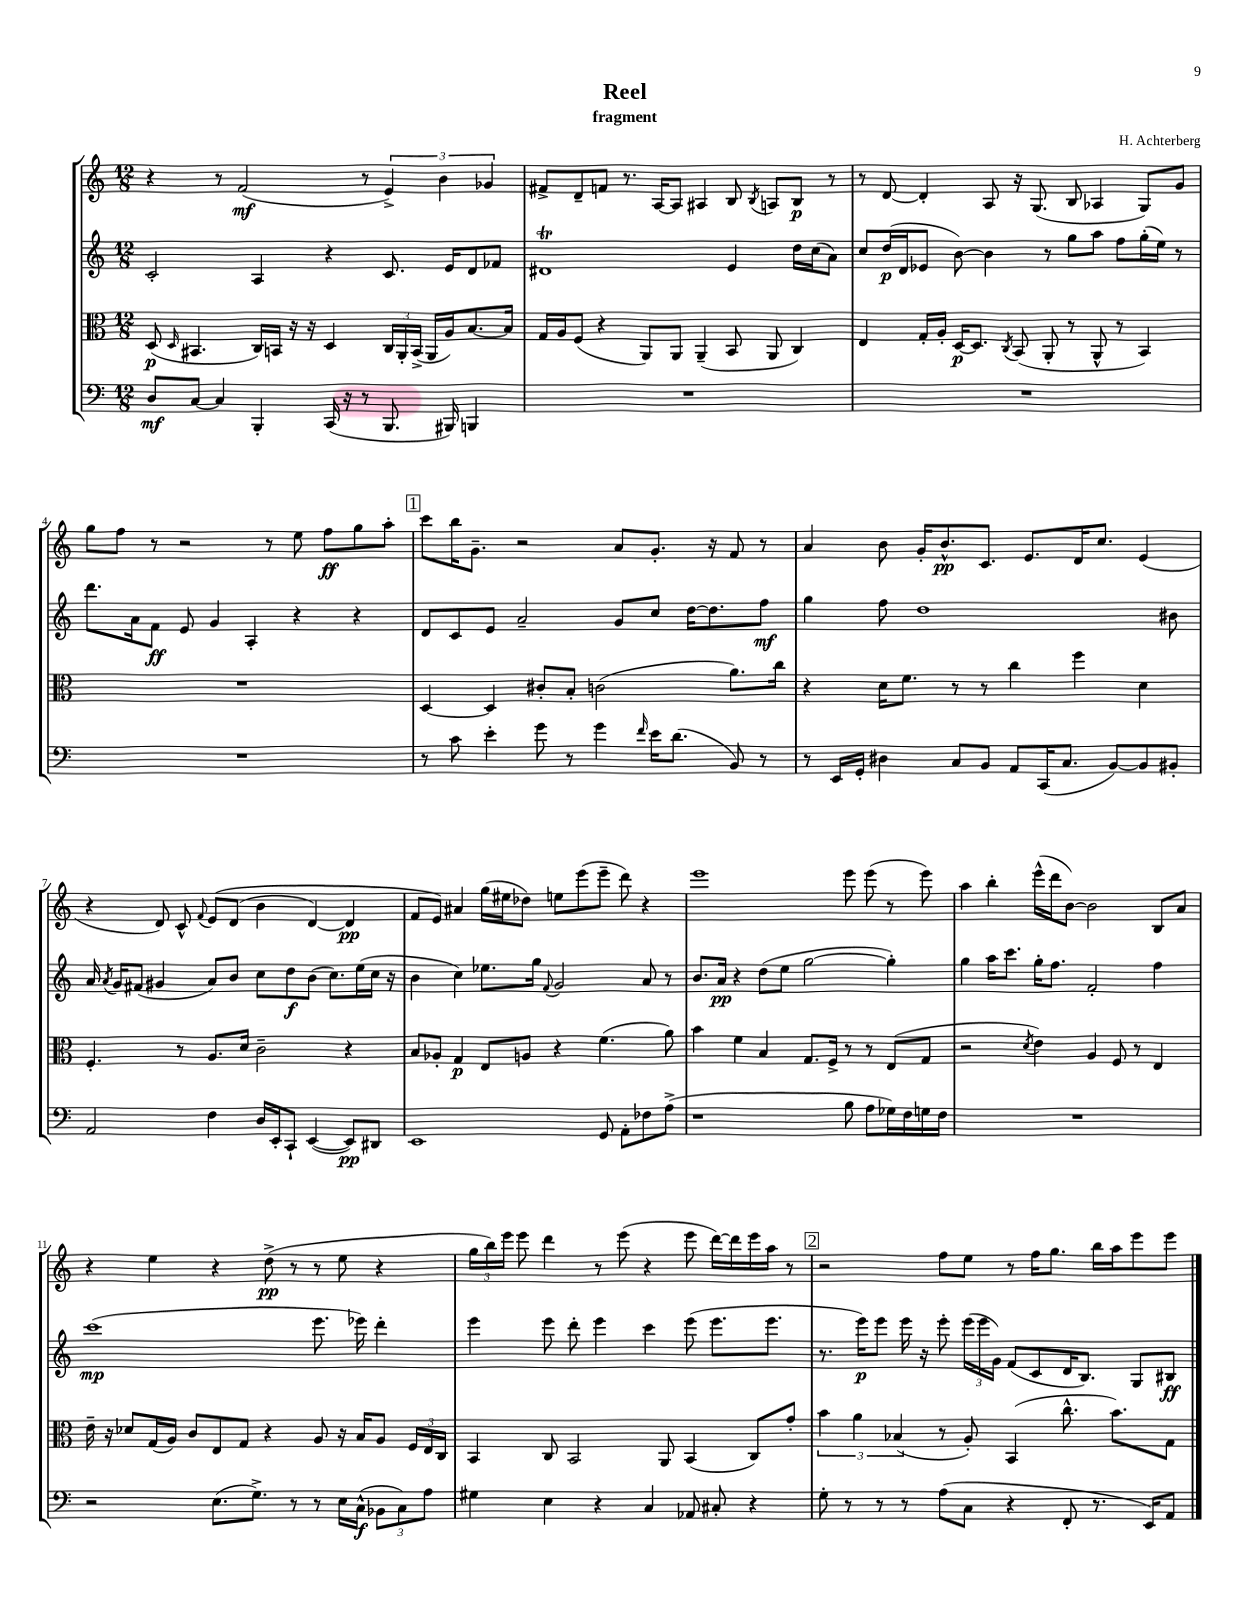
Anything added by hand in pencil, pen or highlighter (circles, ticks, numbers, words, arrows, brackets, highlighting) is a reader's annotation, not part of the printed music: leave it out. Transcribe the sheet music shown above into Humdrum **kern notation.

**kern	**dynam	**kern	**dynam	**kern	**dynam	**kern	**dynam
*part4	*part4	*part3	*part3	*part2	*part2	*part1	*part1
*staff4	*staff4	*staff3	*staff3	*staff2	*staff2	*staff1	*staff1
*clefF4	*	*clefC3	*	*clefG2	*	*clefG2	*
*k[]	*	*k[]	*	*k[]	*	*k[]	*
*M12/8	*	*M12/8	*	*M12/8	*	*M12/8	*
=1	=1	=1	=1	=1	=1	=1	=1
8D/L	mf	(8D/	p	2c'/	.	4r	.
.	.	16qqD/	.	.	.	.	.
[8C/J	.	4.BB#X/	.	.	.	.	.
4C/]	.	.	.	.	.	8r	.
.	.	.	.	.	.	(2f/	mf
4BBB'/	.	16C/LL)	.	4A/	.	.	.
.	.	16BBn/JJ	.	.	.	.	.
.	.	16r	.	.	.	.	.
.	.	16r	.	.	.	.	.
(16CC/	.	4D/	.	4r	.	.	.
16r	.	.	.	.	.	.	.
8r	.	.	.	.	.	8r	.
8.BBB/	.	24C/LL	.	8.c/	.	6e^/)	.
.	.	24AA'/	.	.	.	.	.
.	.	(24BB^/JJ	.	.	.	.	.
.	.	16AA/LL	.	.	.	.	.
.	.	.	.	.	.	6b\	.
16BBB#X/)	.	16A/J)	.	16e/KL	.	.	.
4BBBn/	.	[8.B/	.	8d/	.	.	.
.	.	.	.	.	.	6g-X/	.
.	.	.	.	8f-X/J	.	.	.
.	.	16B/Jk]	.	.	.	.	.
=2	=2	=2	=2	=2	=2	=2	=2
1.r	.	16G/LL	.	1d#Xt	.	8f#X^/L	.
.	.	16A/J	.	.	.	.	.
.	.	(8F/J	.	.	.	8d~/	.
.	.	4r	.	.	.	8fn/J	.
.	.	.	.	.	.	8.r	.
.	.	8AA/L)	.	.	.	.	.
.	.	.	.	.	.	[16A/KL	.
.	.	8AA/J	.	.	.	8A/J]	.
.	.	(4AA~/	.	.	.	4A#X/	.
.	.	8BB/	.	4e/	.	8B/	.
.	.	.	.	.	.	8qB/	.
.	.	8AA/	.	.	.	8An/L	.
.	.	4C/)	.	16dd\LL	.	8B/J	p
.	.	.	.	(16cc\J	.	.	.
.	.	.	.	8a\J)	.	8r	.
=3	=3	=3	=3	=3	=3	=3	=3
1.r	.	4E/	.	8cc/L	.	8r	.
.	.	.	.	(16dd/L	p	[8d/	.
.	.	.	.	16d/J	.	.	.
.	.	16G'/LL	.	8e-X/J	.	4d'/]	.
.	.	16A'/JJ	.	.	.	.	.
.	.	[16D/KL	p	[8b\)	.	.	.
.	.	8.D/J]	.	.	.	.	.
.	.	.	.	4b\]	.	8A/	.
.	.	8qC/	.	.	.	.	.
.	.	(8BB/	.	.	.	16r	.
.	.	.	.	.	.	(8.G/	.
.	.	8AA'/	.	8r	.	.	.
.	.	8r	.	8gg\L	.	8B/	.
.	.	8AA^^/	.	8aa\J	.	4A-X/	.
.	.	8r	.	8ff\L	.	.	.
.	.	4BB/)	.	(16gg'\L	.	8G/L)	.
.	.	.	.	16ee\JJ)	.	.	.
.	.	.	.	8r	.	8g/J	.
!!LO:LB:g=z
=4	=4	=4	=4	=4	=4	=4	=4
1.r	.	1.r	.	8.ddd\L	.	8gg\L	.
.	.	.	.	.	.	8ff\J	.
.	.	.	.	16a\k	.	.	.
.	.	.	.	8f\J	ff	8r	.
.	.	.	.	8e/	.	2r	.
.	.	.	.	4g/	.	.	.
.	.	.	.	4A'/	.	.	.
.	.	.	.	.	.	8r	.
.	.	.	.	4r	.	8ee\	.
.	.	.	.	.	.	8ff\L	ff
.	.	.	.	4r	.	8gg\	.
.	.	.	.	.	.	8aa'\J	.
!!LO:REH:place=s1:t=1
=5	=5	=5	=5	=5	=5	=5	=5
8r	.	[4D/	.	8d/L	.	8ccc\L	.
8c\	.	.	.	8c/	.	16bb\K	.
.	.	.	.	.	.	8.g~\J	.
4e'\	.	4D/]	.	8e/J	.	.	.
.	.	.	.	2a~/	.	2r	.
8g\	.	8c#X'/L	.	.	.	.	.
8r	.	8B'/J	.	.	.	.	.
4g\	.	(2cn\	.	.	.	.	.
.	.	.	.	8g/L	.	8a/L	.
16qqf/	.	.	.	.	.	.	.
16e\KL	.	.	.	8cc/J	.	8.g'/J	.
(8.d\J	.	.	.	.	.	.	.
.	.	.	.	[16dd\KL	.	.	.
.	.	.	.	8.dd\]	.	16r	.
8BB/)	.	8.a\L)	.	.	.	8f/	.
8r	.	.	.	8ff\J	mf	8r	.
.	.	16cc\Jk	.	.	.	.	.
=6	=6	=6	=6	=6	=6	=6	=6
8r	.	4r	.	4gg\	.	4a/	.
16EE/LL	.	.	.	.	.	.	.
16GG'/JJ	.	.	.	.	.	.	.
4D#X\	.	16d\KL	.	8ff\	.	8b\	.
.	.	8.f\J	.	.	.	.	.
.	.	.	.	1dd	.	16g'/KL	.
.	.	.	.	.	.	8.b^^/	pp
8C/L	.	8r	.	.	.	.	.
8BB/J	.	8r	.	.	.	8.c/J	.
8AA/L	.	4cc\	.	.	.	.	.
.	.	.	.	.	.	8.e/L	.
(16CC/K	.	.	.	.	.	.	.
8.C/J	.	.	.	.	.	.	.
.	.	4ff\	.	.	.	16d/K	.
.	.	.	.	.	.	8.cc/J	.
[8BB/L)	.	.	.	.	.	.	.
8BB/]	.	4d\	.	.	.	(4e/	.
8BB#X'/J	.	.	.	8b#X\	.	.	.
!!LO:LB:g=z
=7	=7	=7	=7	=7	=7	=7	=7
2AA/	.	4.F'/	.	16a/	.	4r	.
.	.	.	.	8qa/	.	.	.
.	.	.	.	16g/KL	.	.	.
.	.	.	.	(8f#X/J	.	.	.
.	.	.	.	4g#X/	.	8d/)	.
.	.	8r	.	.	.	8c^^/	.
.	.	.	.	.	.	8qqf/	.
4F\	.	8.A/L	.	8a/L)	.	(8e/L	.
.	.	.	.	8b/J	.	(8d/J	.
.	.	16d/Jk	.	.	.	.	.
16D/LL	.	2c~\	.	8cc\L	.	4b\	.
16EE'/J	.	.	.	.	.	.	.
8CC`/J	.	.	.	8dd\	f	.	.
([4EE/	.	.	.	(8b\J	.	[4d/)	.
.	.	.	.	8.cc\L)	.	.	.
8EE/L])	pp	4r	.	.	.	4d/]	pp
.	.	.	.	(16ee\L	.	.	.
8DD#X/J	.	.	.	16cc\JJ	.	.	.
.	.	.	.	16r	.	.	.
=8	=8	=8	=8	=8	=8	=8	=8
1EE	.	8B/L	.	4b\	.	8f/L	.
.	.	8A-X'/J	.	.	.	8e/J)	.
.	.	4G/	p	4cc\)	.	4a#X/	.
.	.	8E/L	.	8.ee-X\L	.	(16gg\LL	.
.	.	.	.	.	.	16ee#X\J	.
.	.	8An/J	.	.	.	8dd-X\J)	.
.	.	.	.	16gg\Jk	.	.	.
.	.	.	.	8qqf/	.	.	.
.	.	4r	.	2g/	.	8een\L	.
.	.	.	.	.	.	(8eee\	.
8GG/	.	(4.f\	.	.	.	8eee~\J	.
8AA'\L	.	.	.	.	.	8ddd\)	.
8F-X\	.	.	.	8a/	.	4r	.
(8A^\J	.	8a\)	.	8r	.	.	.
=9	=9	=9	=9	=9	=9	=9	=9
1r	.	4b\	.	8.b/L	.	1eee	.
.	.	.	.	16a/Jk	pp	.	.
.	.	4f\	.	4r	.	.	.
.	.	4B/	.	(8dd\L	.	.	.
.	.	.	.	8ee\J	.	.	.
.	.	8.G/L	.	[2gg\	.	.	.
.	.	16F^/Jk	.	.	.	.	.
8B\	.	8r	.	.	.	8eee\	.
8A\L	.	8r	.	.	.	(8eee\	.
16G-X\L)	.	(8E/L	.	4gg'\])	.	8r	.
16F\	.	.	.	.	.	.	.
16Gn\	.	8G/J	.	.	.	8eee\)	.
16F\JJ	.	.	.	.	.	.	.
=10	=10	=10	=10	=10	=10	=10	=10
1.r	.	2r	.	4gg\	.	4aa\	.
.	.	.	.	16aa\KL	.	4bb'\	.
.	.	.	.	8.ccc\J	.	.	.
.	.	8qd/	.	.	.	.	.
.	.	4e\)	.	16gg'\KL	.	(16eee^^\LL	.
.	.	.	.	8.ff\J	.	16ddd\J	.
.	.	.	.	.	.	[8b\J)	.
.	.	4A/	.	2f'/	.	2b\]	.
.	.	8F/	.	.	.	.	.
.	.	8r	.	.	.	.	.
.	.	4E/	.	4ff\	.	8B/L	.
.	.	.	.	.	.	8a/J	.
!!LO:LB:g=z
=11	=11	=11	=11	=11	=11	=11	=11
2r	.	16e~\	.	(1ccc	mp	4r	.
.	.	16r	.	.	.	.	.
.	.	8d-X/L	.	.	.	.	.
.	.	(16G/L	.	.	.	4ee\	.
.	.	16A/JJ)	.	.	.	.	.
.	.	8c/L	.	.	.	.	.
(8.E\L	.	8E/	.	.	.	4r	.
.	.	8G/J	.	.	.	.	.
8.G^\J)	.	.	.	.	.	.	.
.	.	4r	.	.	.	(8dd^\	pp
8r	.	.	.	.	.	8r	.
8r	.	8A/	.	8.eee\	.	8r	.
16E\LL	.	16r	.	.	.	8ee\	.
(16C^^\JJ	f	16B/KL	.	16eee-X\)	.	.	.
12BB-X\L	.	8A/J	.	4ddd'\	.	4r	.
12C\)	.	.	.	.	.	.	.
.	.	24F/LL	.	.	.	.	.
12A\J	.	24E/	.	.	.	.	.
.	.	24C/JJ	.	.	.	.	.
=12	=12	=12	=12	=12	=12	=12	=12
4G#X\	.	4BB/	.	4eee\	.	24gg\LL	.
.	.	.	.	.	.	24bb\)	.
.	.	.	.	.	.	24eee\JJ	.
.	.	.	.	.	.	8eee\	.
4E\	.	8C/	.	8eee\	.	4ddd\	.
.	.	2BB/	.	8ddd'\	.	.	.
4r	.	.	.	4eee\	.	8r	.
.	.	.	.	.	.	(8eee\	.
4C/	.	.	.	4ccc\	.	4r	.
.	.	8AA/	.	.	.	.	.
8AA-X/	.	(4BB/	.	(8eee\	.	8eee\	.
8C#X'/	.	.	.	8.eee\L	.	[16ddd\LL)	.
.	.	.	.	.	.	16ddd\]	.
4r	.	8C/L)	.	.	.	16eee\	.
.	.	.	.	8.eee\J	.	16aa\JJ	.
.	.	8g'/J	.	.	.	8r	.
!!LO:REH:place=s1:t=2
=13	=13	=13	=13	=13	=13	=13	=13
8G'\	.	6b\	.	8.r	.	2r	.
8r	.	.	.	.	.	.	.
.	.	6a\	.	.	.	.	.
.	.	.	.	16eee\KL)	p	.	.
8r	.	.	.	8eee\J	.	.	.
.	.	(6B-X/	.	.	.	.	.
8r	.	.	.	16eee\	.	.	.
.	.	.	.	16r	.	.	.
(8A\L	.	8r	.	8eee'\	.	8ff\L	.
8C\J	.	8A'/)	.	(24eee\LL	.	8ee\J	.
.	.	.	.	24eee\	.	.	.
.	.	.	.	24g\JJ)	.	.	.
4r	.	(4BB/	.	(8f/L	.	8r	.
.	.	.	.	8c/	.	16ff\KL	.
.	.	.	.	.	.	8.gg\J	.
8FF'/	.	8.cc^^\	.	16d/K	.	.	.
.	.	.	.	8.B/J)	.	.	.
8.r	.	.	.	.	.	16bb\LL	.
.	.	8.b\L)	.	.	.	16aa\J	.
.	.	.	.	8G/L	.	8eee\	.
16EE/KL)	.	.	.	.	.	.	.
8AA/J	.	8G\J	.	8B#X/J	ff	8eee\J	.
==	==	==	==	==	==	==	==
*-	*-	*-	*-	*-	*-	*-	*-
